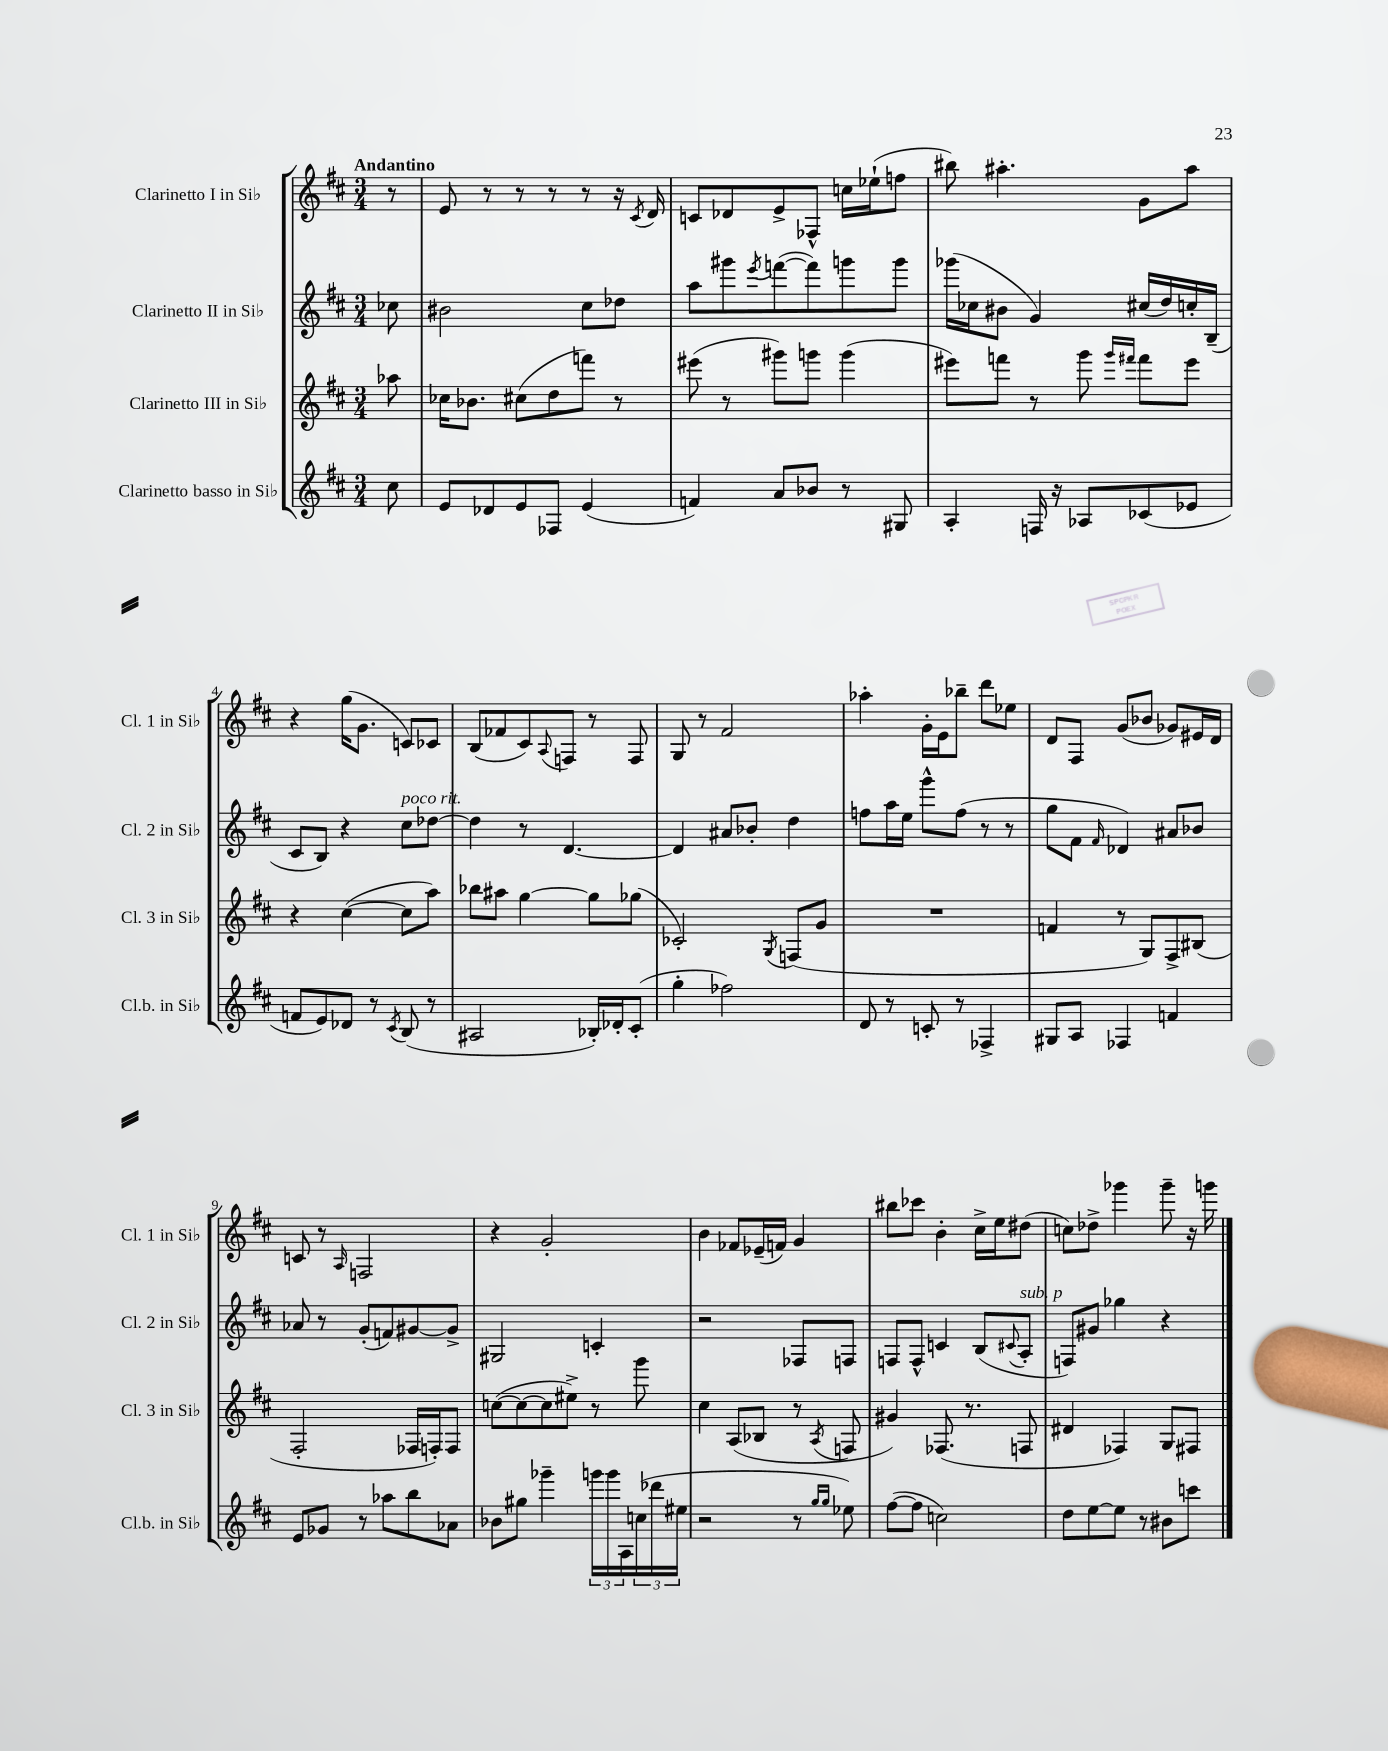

**kern	**kern	**kern	**kern
*part4	*part3	*part2	*part1
*staff4	*staff3	*staff2	*staff1
*I"Clarinetto basso in Si♭	*I"Clarinetto III in Si♭	*I"Clarinetto II in Si♭	*I"Clarinetto I in Si♭
*I'Cl.b. in Si♭	*I'Cl. 3 in Si♭	*I'Cl. 2 in Si♭	*I'Cl. 1 in Si♭
*clefG2	*clefG2	*clefG2	*clefG2
*k[f#c#]	*k[f#c#]	*k[f#c#]	*k[f#c#]
*M3/4	*M3/4	*M3/4	*M3/4
=	=	=	=
!	!	!	!LO:TX:a:B:t=Andantino
8cc#\	8aa-X\	8cc-X\	8r
=1	=1	=1	=1
8e/L	16cc-X\KL	2b#X\	8e/
.	8.b-X\J	.	.
8d-X/	.	.	8r
8e/	(8cc#X\L	.	8r
8F-X/J	8dd\	.	8r
(4e/	8fffn\J)	8cc#\L	8r
.	8r	8dd-X\J	16r
.	.	.	8qc#/
.	.	.	16d/
=2	=2	=2	=2
4fn/)	(8eee#X\	8aa\L	8cn/L
.	8r	8ggg#X\	8d-X/
.	.	8qeee/	.
8a/L	8ggg#X\L)	([8fffn\	8e^/
8b-X/J	8gggn\J	8fff\])	8F-X^^/J
8r	(4ggg\	8gggn\	16ccn\LL
.	.	.	(16ee-X`\J
8G#X/	.	8ggg\J	8ffn\J
=3	=3	=3	=3
4A'/	8eee#X\L)	(16ggg-X\LL	8bb#X\)
.	.	16cc-X\J	.
.	8fffn\J	8b#X\J	4.aa#X'\
16Fn/	8r	4g/)	.
16r	.	.	.
8A-X/L	8ggg\	.	.
.	16qqggg/LL	.	.
.	16qqfff#X/JJ	.	.
(8c-X/	8fff#\L	(16cc#X/LL	8g\L
.	.	16dd/)	.
8e-X/J	8eee#\J	16ccn'/	8aa#\J
.	.	(16B~/JJ	.
!!LO:LB:g=z
=4	=4	=4	=4
8fn/L	4r	8c#/L	4r
8e/)	.	8B/J)	.
8d-X/J	([4cc#\	4r	(16gg\KL
.	.	.	8.g\J
8r	.	.	.
8qc#/	.	.	.
!	!	!LO:TX:a:i:t=poco rit.	!
(8B/	8cc#\L]	8cc#\L	8cn/L)
8r	8aa\J)	[8dd-X\J	8c-X/J
=5	=5	=5	=5
2A#X/	8bb-X\L	4dd-\]	(8B/L
.	8aa#X\J	.	8f-X/
.	[4gg\	8r	8c#/)
.	.	.	8qqA/
.	.	[4.d/	8Fn/J
16B-X'/LL)	8gg\L]	.	8r
16d-X'/J	.	.	.
(8c#'/J	(8gg-X\J	.	8F/
=6	=6	=6	=6
4gg'\	2c-X'/)	4d/]	8G/
.	.	.	8r
2ff-X\)	.	8a#X/L	2f#/
.	.	8b-X'/J	.
.	8qG/	.	.
.	(8Fn/L	4dd\	.
.	8g/J	.	.
=7	=7	=7	=7
8d/	2.r	8ffn\L	4aa-X'\
8r	.	16aa\L	.
.	.	16ee\JJ	.
8cn'/	.	8ggg^^\L	16g'\LL
.	.	.	16e\J
8r	.	(8ff\J	8bb-X~\J
4F-X^/	.	8r	8ddd\L
.	.	8r	8ee-X\J
=8	=8	=8	=8
8G#X/L	4fn/	8gg\L	8d/L
8A/J	.	8f#\J	8F#/J
.	.	16qqf#/	.
4F-X/	8r	4d-X/)	(8g/L
.	8G/L)	.	8b-X/J
4fn/	8F#^/	8a#X/L	8g-X/L)
.	(8B#X/J	8b-X/J	16e#X/L
.	.	.	16d/JJ
!!LO:LB:g=z
=9	=9	=9	=9
8e/L	2F#'/	8a-X/	8cn/
8g-X/J	.	8r	8r
.	.	.	16qqA/
8r	.	(8g'/L	2Fn/
8aa-X\L	.	8fn/)	.
8bb\	16F-X/LL	[8g#X/	.
.	16Fn'/J)	.	.
8a-X\J	8F/J	8g#^/J]	.
=10	=10	=10	=10
8b-X\L	([8ccn\L	2G#X/	4r
8gg#X\J	8cc\_	.	.
4ggg-X~\	8cc\]	.	2g'/
.	8ee#X^\J)	.	.
24gggn\LL	8r	4cn'/	.
24ggg\	.	.	.
24A\	.	.	.
(24ccn\	8ggg\	.	.
24ddd-X\	.	.	.
24ee#X\JJ	.	.	.
=11	=11	=11	=11
2r	4cc#\	2r	4b\
.	(8A/L	.	8f-X/L
.	8B-X/J	.	(16e-X~/L
.	.	.	16fn/JJ)
8r	8r	8F-X/L	4g/
16qqgg/LL	.	.	.
16qqgg/JJ	8qA/	.	.
8ee-X\)	8Fn/	8Fn/J	.
=12	=12	=12	=12
([8ff#\L	4g#X/)	8Fn/L	8bb#X\L
8ff#\J]	.	8F^^/J	8ccc-X\J
2ccn\)	(8.F-X/	4cn/	4b'\
.	8.r	.	.
.	.	(8B/L	16cc#^\LL
.	.	.	16ee\J
.	.	8qqc#X/	.
!	!	!LO:TX:a:i:t=sub. p	!
.	8Fn/	8A'/J	(8dd#X\J
=13	=13	=13	=13
8dd\L	4d#X/	8Fn/L)	8ccn\L)
[8ee\	.	8g#X/J	8dd-X^\J
8ee\J]	4F-X/)	4gg-X\	4ggg-X\
8r	.	.	.
8b#X\L	8G/L	4r	8ggg-~\
8cccn\J	8F#X/J	.	16r
.	.	.	16gggn\
==	==	==	==
*-	*-	*-	*-
